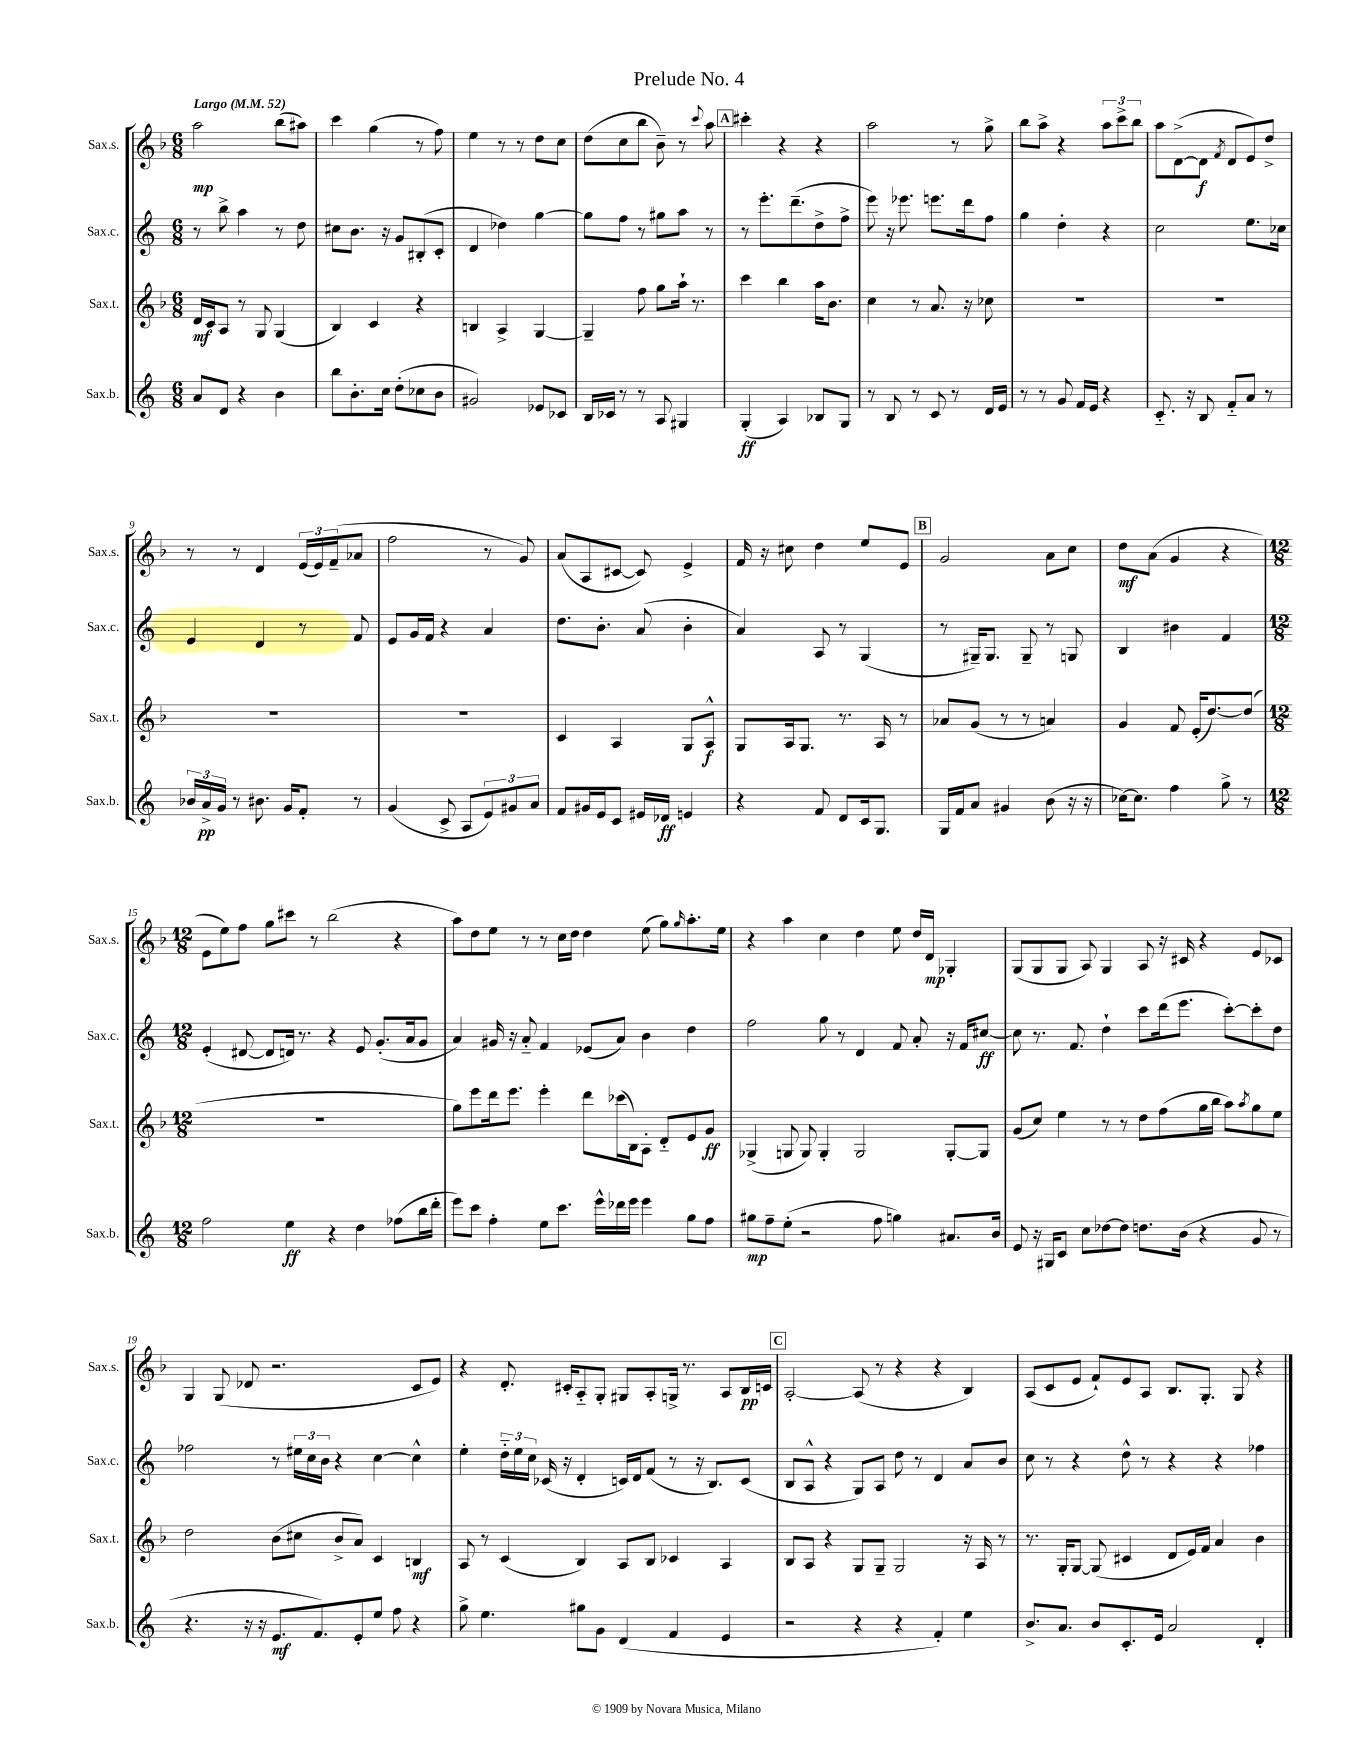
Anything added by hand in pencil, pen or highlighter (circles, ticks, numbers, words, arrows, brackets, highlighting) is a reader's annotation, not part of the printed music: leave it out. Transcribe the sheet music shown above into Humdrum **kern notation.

**kern	**dynam	**kern	**dynam	**kern	**dynam	**kern	**dynam
*part4	*part4	*part3	*part3	*part2	*part2	*part1	*part1
*staff4	*staff4	*staff3	*staff3	*staff2	*staff2	*staff1	*staff1
*I"Sax.b.	*	*I"Sax.t.	*	*I"Sax.c.	*	*I"Sax.s.	*
*I'Sax.b.	*	*I'Sax.t.	*	*I'Sax.c.	*	*I'Sax.s.	*
*clefG2	*	*clefG2	*	*clefG2	*	*clefG2	*
*k[]	*	*k[b-]	*	*k[]	*	*k[b-]	*
*M6/8	*	*M6/8	*	*M6/8	*	*M6/8	*
*MM52	*	*MM52	*	*MM52	*	*MM52	*
=1	=1	=1	=1	=1	=1	=1	=1
!	!	!	!	!	!	!LO:TX:a:B:t=Largo	!
8a/L	.	16d/LL	mf	8r	.	2aa\	mp
.	.	16c/J	.	.	.	.	.
8d/J	.	8A/J	.	8bb^\	.	.	.
4r	.	8r	.	4aa\	.	.	.
.	.	8G/	.	.	.	.	.
4b\	.	(4G/	.	8r	.	(8bb-\L	.
.	.	.	.	8dd\	.	8aa#X\J)	.
=2	=2	=2	=2	=2	=2	=2	=2
8bb\L	.	4B-/)	.	8cc#X\L	.	4ccc\	.
8.b'\	.	.	.	8.b\J	.	.	.
.	.	4c/	.	.	.	(4gg\	.
16cc\Jk	.	.	.	16r	.	.	.
(8dd'\L	.	.	.	8g/L	.	.	.
8cc-X\	.	4r	.	(8B#X'/	.	8r	.
8b\J	.	.	.	8c'/J	.	8ff\)	.
=3	=3	=3	=3	=3	=3	=3	=3
2g#X/)	.	4Bn/	.	4d/	.	4ee\	.
.	.	4A^/	.	4dd-X\)	.	8r	.
.	.	.	.	.	.	8r	.
8e-X/L	.	[4G/	.	[4gg\	.	8dd\L	.
8c-X/J	.	.	.	.	.	8cc\J	.
=4	=4	=4	=4	=4	=4	=4	=4
16B/LL	.	4G~/]	.	8gg\L]	.	(8dd\L	.
16c-X/JJ	.	.	.	.	.	.	.
8r	.	.	.	8ff\J	.	8cc\	.
8r	.	8ff\	.	8r	.	8bb-\J	.
8A/	.	8gg\L	.	8gg#X\L	.	8b-~\)	.
4G#X/	.	16aa`\Jk	.	8aa\J	.	8r	.
.	.	8.r	.	.	.	.	.
.	.	.	.	.	.	8qqccc/	.
.	.	.	.	8r	.	8aa\	.
!!LO:REH:place=s1:t=A
=5	=5	=5	=5	=5	=5	=5	=5
(4G'/	ff	4ccc\	.	8r	.	4ccc#X'\	.
.	.	.	.	8.eee'\L	.	.	.
4A/)	.	4bb-\	.	.	.	4r	.
.	.	.	.	(8.ddd~\	.	.	.
8B-X/L	.	16aa\KL	.	8dd^\	.	4r	.
.	.	8.b-\J	.	.	.	.	.
8G/J	.	.	.	8ff^\J	.	.	.
=6	=6	=6	=6	=6	=6	=6	=6
8r	.	4cc\	.	8eee\)	.	2aa\	.
8B/	.	.	.	16r	.	.	.
.	.	.	.	8.eee-X\	.	.	.
8r	.	8r	.	.	.	.	.
8c/	.	8.a/	.	8.eeen\L	.	.	.
8r	.	.	.	.	.	8r	.
.	.	16r	.	16ddd\k	.	.	.
16d/LL	.	8cc-X\	.	8ff\J	.	8gg^\	.
16e/JJ	.	.	.	.	.	.	.
=7	=7	=7	=7	=7	=7	=7	=7
8r	.	2.r	.	4gg\	.	8bb-\L	.
8r	.	.	.	.	.	8aa^\J	.
8g/	.	.	.	4dd'\	.	4r	.
16f/LL	.	.	.	.	.	.	.
16e/JJ	.	.	.	.	.	.	.
4r	.	.	.	4r	.	12aa\L	.
.	.	.	.	.	.	12ccc^\	.
.	.	.	.	.	.	12bb-\J	.
=8	=8	=8	=8	=8	=8	=8	=8
8.c/	.	2.r	.	2cc\	.	8aa\L	.
.	.	.	.	.	.	([8d^\	.
16r	.	.	.	.	.	.	.
8B/	.	.	.	.	.	8d\J]	f
.	.	.	.	.	.	8qf/	.
8f/L	.	.	.	.	.	8d/L	.
8a/J	.	.	.	8.ee\L	.	8e/)	.
8r	.	.	.	.	.	8dd^/J	.
.	.	.	.	16cc-X\Jk	.	.	.
!!LO:LB:g=z
=9	=9	=9	=9	=9	=9	=9	=9
24b-X/LL	.	2.r	.	4e/	.	8r	.
24a^/	pp	.	.	.	.	.	.
24g/JJ	.	.	.	.	.	.	.
8r	.	.	.	.	.	8r	.
8.b#X\	.	.	.	4d/	.	4d/	.
16g/KL	.	.	.	.	.	.	.
8f'/J	.	.	.	8r	.	(24e/LL	.
.	.	.	.	.	.	24e/)	.
.	.	.	.	.	.	(24f~/J	.
8r	.	.	.	8f/	.	8a-X/J	.
=10	=10	=10	=10	=10	=10	=10	=10
(4g/	.	2.r	.	8e/L	.	2ff\	.
.	.	.	.	16g/L	.	.	.
.	.	.	.	16f/JJ	.	.	.
8c^/	.	.	.	4r	.	.	.
8A/L	.	.	.	.	.	.	.
12e/)	.	.	.	4a/	.	8r	.
12g#X/	.	.	.	.	.	.	.
.	.	.	.	.	.	8g/)	.
12a/J	.	.	.	.	.	.	.
=11	=11	=11	=11	=11	=11	=11	=11
8f/L	.	4c/	.	8.dd\L	.	(8a/L	.
16g#X/L	.	.	.	.	.	8A/	.
16e/J	.	.	.	8.b'\J	.	.	.
8c/J	.	4A/	.	.	.	[8c#X/J	.
16e#X/LL	.	.	.	(8a/	.	8c#/])	.
16d-X/JJ	ff	.	.	.	.	.	.
4en/	.	8G/L	.	4b'\	.	4e^/	.
.	.	8A^^/J	f	.	.	.	.
=12	=12	=12	=12	=12	=12	=12	=12
4r	.	8G/L	.	4a/)	.	16f/	.
.	.	.	.	.	.	16r	.
.	.	16A/k	.	.	.	8cc#X\	.
.	.	8.G/J	.	.	.	.	.
8f/	.	.	.	8A/	.	4dd\	.
8d/L	.	8.r	.	8r	.	.	.
16c/k	.	.	.	(4G/	.	8ee/L	.
8.G/J	.	16A/	.	.	.	.	.
.	.	8r	.	.	.	8e/J	.
!!LO:REH:place=s1:t=B
=13	=13	=13	=13	=13	=13	=13	=13
16G/LL	.	8a-X/L	.	8r	.	2g/	.
16f/J	.	.	.	.	.	.	.
8a/J	.	(8g/J	.	16G#X~/KL)	.	.	.
.	.	.	.	8.G#/J	.	.	.
4g#X/	.	8r	.	.	.	.	.
.	.	8r	.	8G#~/	.	.	.
(8b\	.	4an/)	.	8r	.	8a\L	.
16r	.	.	.	8Gn/	.	8cc\J	.
16r	.	.	.	.	.	.	.
=14	=14	=14	=14	=14	=14	=14	=14
[16cc-X\KL)	.	4g/	.	4B/	.	8dd\L	mf
8.cc-\J]	.	.	.	.	.	.	.
.	.	.	.	.	.	(8a\J	.
4ff\	.	8f/	.	4b#X\	.	4g/	.
.	.	(16e'/KL	.	.	.	.	.
.	.	[8.dd/)	.	.	.	.	.
8gg^\	.	.	.	4f/	.	4r	.
8r	.	(8dd/J]	.	.	.	.	.
!!LO:LB:g=z
=15	=15	=15	=15	=15	=15	=15	=15
*M12/8	*	*M12/8	*	*M12/8	*	*M12/8	*
2ff\	.	1.r	.	(4e'/	.	8e\L	.
.	.	.	.	.	.	8ee\)	.
.	.	.	.	[8d#X/	.	8ff\J	.
.	.	.	.	8d#/L]	.	8gg\L	.
4ee\	ff	.	.	16dn/Jk)	.	8ccc#X\J	.
.	.	.	.	8.r	.	.	.
.	.	.	.	.	.	8r	.
4r	.	.	.	4r	.	(2bb-\	.
4dd\	.	.	.	8e/	.	.	.
.	.	.	.	(8.g'/L	.	.	.
(8ff-X\L	.	.	.	.	.	4r	.
.	.	.	.	16a/k	.	.	.
16bb\L	.	.	.	8g/J	.	.	.
16ddd'\JJ	.	.	.	.	.	.	.
=16	=16	=16	=16	=16	=16	=16	=16
8eee\L)	.	8gg\L)	.	4a/)	.	8aa\L)	.
8ccc\J	.	8eee\	.	.	.	8dd\	.
4ff'\	.	16ddd\k	.	16g#X/	.	8ee\J	.
.	.	8.eee\J	.	16r	.	.	.
.	.	.	.	8a/	.	8r	.
8ee\L	.	4eee'\	.	4f/	.	8r	.
8.ccc\J	.	.	.	.	.	16cc\LL	.
.	.	.	.	.	.	16dd\JJ	.
.	.	8ddd\L	.	(8e-X/L	.	4dd\	.
16eee^^\LL	.	.	.	.	.	.	.
16ddd-X\	.	(16ccc-X\L	.	8a/J)	.	.	.
16eee\JJ	.	16B-\J)	.	.	.	.	.
4eee\	.	8A'\J	.	4b\	.	(8ee\	.
.	.	8d/L	.	.	.	8gg\L)	.
.	.	.	.	.	.	16qqgg/	.
8gg\L	.	8e/	.	4dd\	.	8.aa'\	.
8ff\J	.	8g/J	ff	.	.	.	.
.	.	.	.	.	.	16ee\Jk	.
=17	=17	=17	=17	=17	=17	=17	=17
8gg#X\L	mp	(4G-X^/	.	2ff\	.	4r	.
8ff~\	.	.	.	.	.	.	.
(8ee'\J	.	8Gn/	.	.	.	4aa\	.
2r	.	8G/)	.	.	.	.	.
.	.	4G'/	.	8gg\	.	4cc\	.
.	.	.	.	8r	.	.	.
.	.	2G/	.	4d/	.	4dd\	.
8ff\	.	.	.	.	.	.	.
4ggn\)	.	.	.	8f/	.	8ee\	.
.	.	.	.	8a'/	.	16dd/LL	.
.	.	.	.	.	.	16d/JJ	mp
8.a#X/L	.	[8G'/L	.	16r	.	4G-X'/	.
.	.	.	.	16f/KL	.	.	.
.	.	8G/J]	.	[8cc#X/J	ff	.	.
16b/Jk	.	.	.	.	.	.	.
=18	=18	=18	=18	=18	=18	=18	=18
8e/	.	(8g/L	.	8cc#\]	.	(8G/L	.
16r	.	8cc/J)	.	8.r	.	8G/	.
16G#X/KL	.	.	.	.	.	.	.
8c/J	.	4ee\	.	.	.	8G/J	.
.	.	.	.	8.f/	.	.	.
8cc\L	.	.	.	.	.	8A/)	.
[8dd-X\	.	8r	.	4dd`\	.	4G/	.
8dd-\J]	.	8r	.	.	.	.	.
8.ddn\L	.	8dd\L	.	8ccc\L	.	8A/	.
.	.	(8ff\	.	(16ddd\k	.	16r	.
(16b\Jk	.	.	.	8.eee\J	.	16c#X/	.
4r	.	16gg\L	.	.	.	4r	.
.	.	16bb-\JJ	.	.	.	.	.
.	.	8aa\L)	.	[8ccc'\L)	.	.	.
.	.	8qaa/	.	.	.	.	.
8g/	.	8gg\	.	8ccc'\]	.	8e/L	.
8r	.	8ee\J	.	8dd\J	.	8c-X/J	.
!!LO:LB:g=z
=19	=19	=19	=19	=19	=19	=19	=19
4.r	.	2dd\	.	2ff-X\	.	4G/	.
.	.	.	.	.	.	(8G/	.
16r	.	.	.	.	.	8d-X/	.
16r	.	.	.	.	.	.	.
8.e/L	mf	(8b-\L	.	8r	.	2.r	.
.	.	8cc#X\J	.	24ee#X\LL	.	.	.
.	.	.	.	24cc\	.	.	.
8.f/)	.	.	.	.	.	.	.
.	.	.	.	24b\JJ	.	.	.
.	.	8b-^/L	.	4r	.	.	.
8e'/	.	8a/J)	.	.	.	.	.
8ee/J	.	4c/	.	[4cc\	.	.	.
8ff\	.	.	.	.	.	.	.
4r	.	4Bn/	mf	4cc^^\]	.	8c/L	.
.	.	.	.	.	.	8e/J)	.
=20	=20	=20	=20	=20	=20	=20	=20
8gg^\	.	8A/	.	4ee'\	.	4r	.
4.ee\	.	8r	.	.	.	.	.
.	.	(4c/	.	24dd\LL	.	8.d'/	.
.	.	.	.	24ee\	.	.	.
.	.	.	.	24cc\JJ	.	.	.
.	.	.	.	(16c-X/	.	.	.
.	.	.	.	16r	.	16c#X'/KL	.
8gg#X\L	.	4B-/)	.	4d'/	.	8A/	.
8g\J	.	.	.	.	.	8G'/J	.
(4d/	.	8A/L	.	16cn/LL)	.	8G#X/L	.
.	.	.	.	16d/J	.	.	.
.	.	8B-/J	.	(8f/J	.	8A'/	.
4f/	.	4c-X/	.	8r	.	16Gn^/Jk	.
.	.	.	.	.	.	8.r	.
.	.	.	.	16r	.	.	.
.	.	.	.	8.B/L)	.	.	.
4e/	.	4A/	.	.	.	8A/L	.
.	.	.	.	(8c/J	.	16B-/L	pp
.	.	.	.	.	.	16cn/JJ	.
!!LO:REH:place=s1:t=C
=21	=21	=21	=21	=21	=21	=21	=21
2r	.	8B-/L	.	8B/L	.	[2A'/	.
.	.	8A/J	.	8A^^/J	.	.	.
.	.	4r	.	4r	.	.	.
4r	.	8G/L	.	8G/L)	.	(8A/]	.
.	.	8G~/J	.	8A/J	.	8r	.
4r	.	2G/	.	8dd\	.	4r	.
.	.	.	.	8r	.	.	.
4f'/)	.	.	.	4d/	.	4r	.
4ee\	.	16r	.	8a/L	.	4B-/)	.
.	.	16A/	.	.	.	.	.
.	.	8r	.	8b/J	.	.	.
=22	=22	=22	=22	=22	=22	=22	=22
8.b^/L	.	8.r	.	8cc\	.	(8A/L	.
.	.	.	.	8r	.	8c/	.
8.a/J	.	16G'/KL	.	.	.	.	.
.	.	[8G/J	.	4r	.	8e/J	.
8b/L	.	(8G/]	.	.	.	8f`/L)	.
8.c'/	.	4c#X/	.	8dd^^\	.	8e/	.
.	.	.	.	8r	.	8A/J	.
16e/Jk	.	.	.	.	.	.	.
2a/	.	8d/L	.	4r	.	8.B-/L	.
.	.	16e/L)	.	.	.	.	.
.	.	16f/JJ	.	.	.	8.G'/J	.
.	.	4a/	.	4r	.	.	.
.	.	.	.	.	.	8G/	.
4d'/	.	4b-\	.	4ff-X\	.	4r	.
==	==	==	==	==	==	==	==
*-	*-	*-	*-	*-	*-	*-	*-
